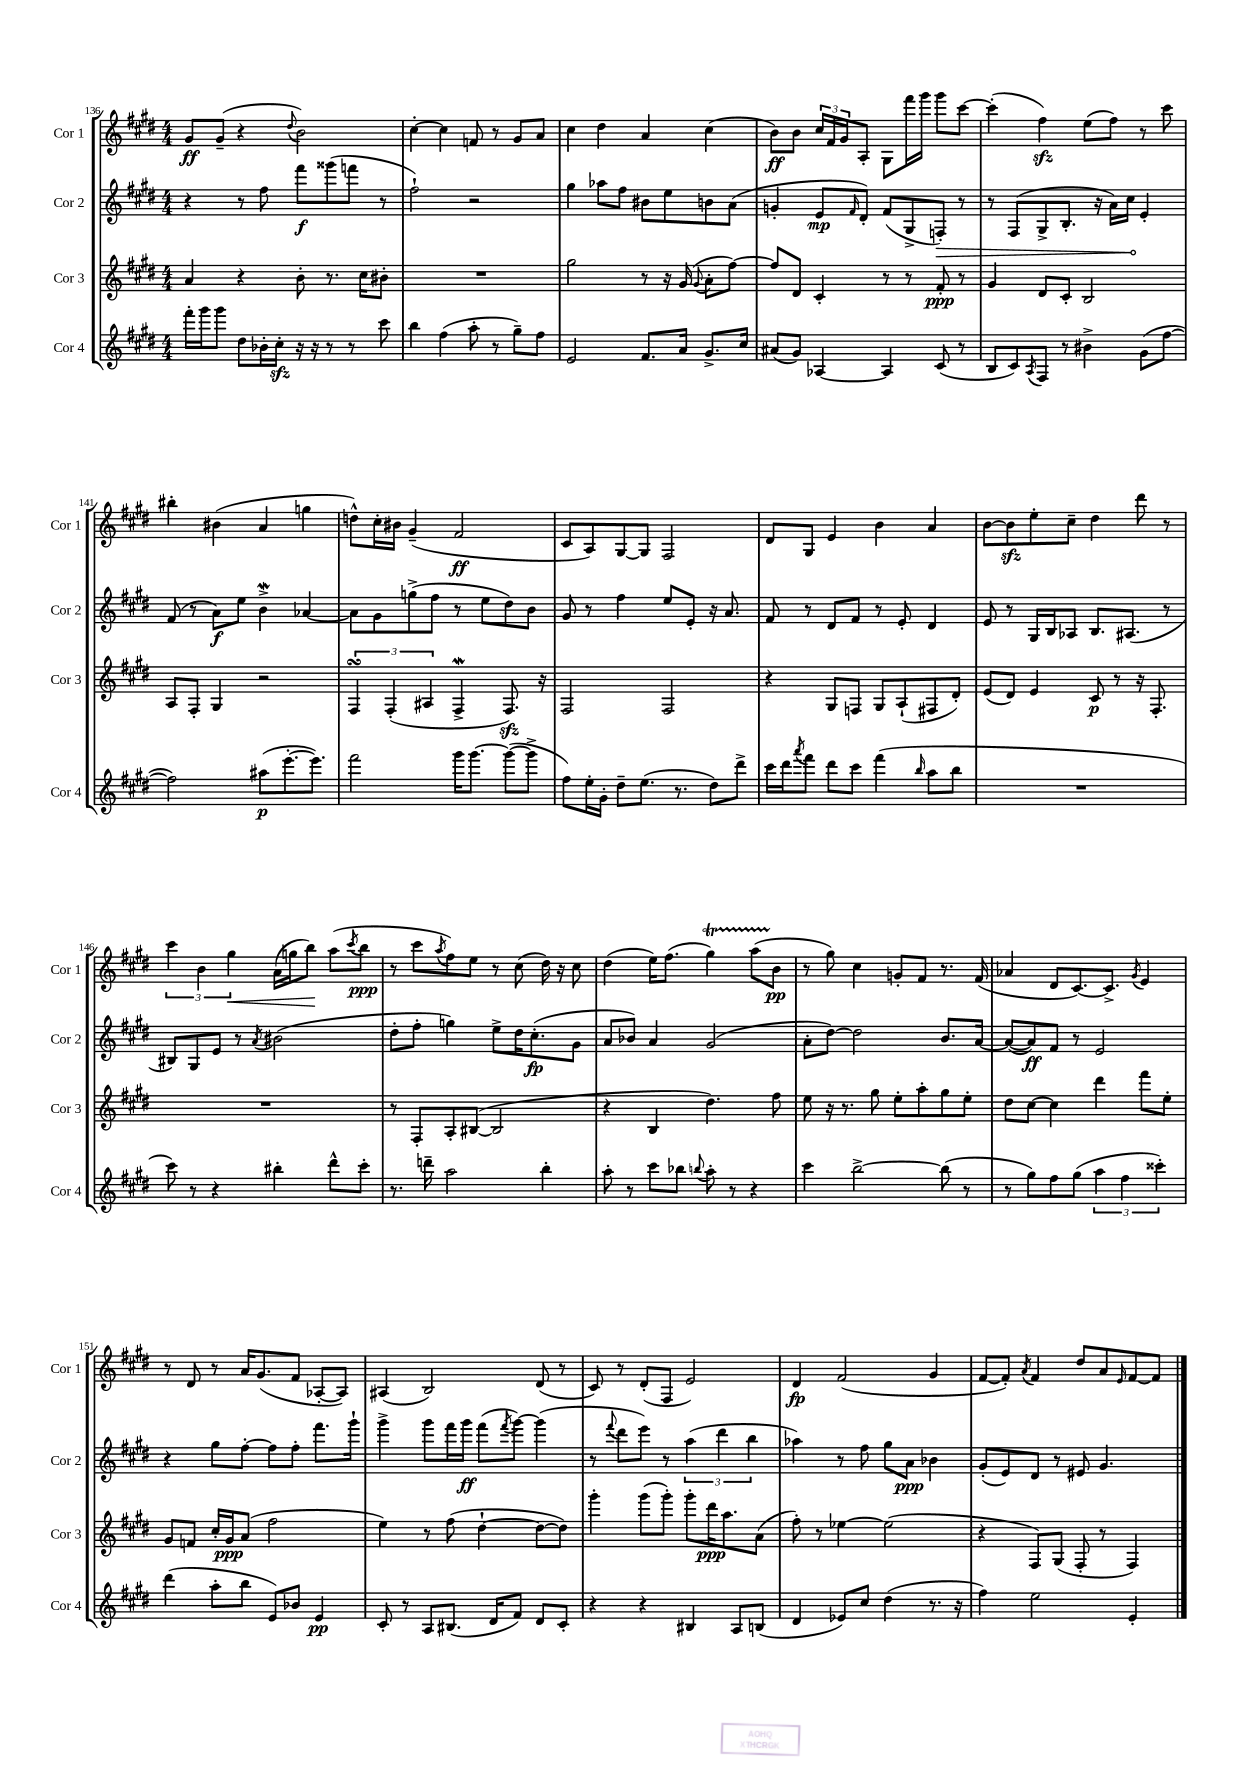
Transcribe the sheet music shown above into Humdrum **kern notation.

**kern	**dynam	**kern	**dynam	**kern	**dynam	**kern	**dynam
*part4	*part4	*part3	*part3	*part2	*part2	*part1	*part1
*staff4	*staff4	*staff3	*staff3	*staff2	*staff2	*staff1	*staff1
*I"Cor 4	*	*I"Cor 3	*	*I"Cor 2	*	*I"Cor 1	*
*I'Cor 4	*	*I'Cor 3	*	*I'Cor 2	*	*I'Cor 1	*
*clefG2	*	*clefG2	*	*clefG2	*	*clefG2	*
*k[f#c#g#d#]	*	*k[f#c#g#d#]	*	*k[f#c#g#d#]	*	*k[f#c#g#d#]	*
*M4/4	*	*M4/4	*	*M4/4	*	*M4/4	*
=136	=136	=136	=136	=136	=136	=136	=136
16fff#'\LL	.	4a/	.	4r	.	8g#/L	ff
16ggg#\J	.	.	.	.	.	.	.
8ggg#\J	.	.	.	.	.	(8g#~/J	.
8dd#\L	.	4r	.	8r	.	4r	.
16b-X'\L	.	.	.	8ff#\	.	.	.
16cc#zz'\JJ	.	.	.	.	.	.	.
.	.	.	.	.	.	8qqdd#/	.
16r	.	8b'\	.	8fff#\L	f	2b\)	.
16r	.	.	.	.	.	.	.
8r	.	8.r	.	(8ggg##X\	.	.	.
8r	.	.	.	8fffn\J	.	.	.
.	.	16cc#\KL	.	.	.	.	.
8ccc#\	.	8b#X'\J	.	8r	.	.	.
=137	=137	=137	=137	=137	=137	=137	=137
4bb\	.	1r	.	2ff#`\)	.	[4cc#'\	.
(4ff#\	.	.	.	.	.	4cc#\]	.
8aa'\	.	.	.	2r	.	8fn/	.
8r	.	.	.	.	.	8r	.
8gg#~\L)	.	.	.	.	.	8g#/L	.
8ff#\J	.	.	.	.	.	8a/J	.
=138	=138	=138	=138	=138	=138	=138	=138
2e/	.	2gg#\	.	4gg#\	.	4cc#\	.
.	.	.	.	8aa-X\L	.	4dd#\	.
.	.	.	.	8ff#\J	.	.	.
8.f#/L	.	8r	.	8b#X\L	.	4a/	.
.	.	16r	.	8ee\	.	.	.
16a/Jk	.	(16g#/	.	.	.	.	.
.	.	8qqg#/	.	.	.	.	.
8.g#^/L	.	8a'\L	.	8bn\	.	(4cc#\	.
.	.	[8ff#\J)	.	(8a\J	.	.	.
16cc#/Jk	.	.	.	.	.	.	.
=139	=139	=139	=139	=139	=139	=139	=139
(8a#X/L	.	8ff#/L]	.	4gn'/	.	8b\L)	ff
8g#/J)	.	8d#/J	.	.	.	8b\J	.
[4A-X/	.	4c#'/	.	8e/L	mp	24cc#/LL	.
.	.	.	.	.	.	24f#/	.
.	.	.	.	.	.	24g#/J	.
.	.	.	.	16qqf#/	.	.	.
.	.	.	.	8d#'/J)	.	8A'/J	.
4A-/]	.	8r	.	(8f#/L	.	8G#\L	.
.	.	8r	.	8G#^/	.	16fff#\L	.
.	.	.	.	.	.	16ggg#\JJ	.
!	!	!	!	!	!LO:HP:b	!	!
(8c#/	.	8f#'/	ppp	8Fn'/J)	>	8ggg#\L	.
8r	.	8r	.	8r	.	[8ccc#\J	.
=140	=140	=140	=140	=140	=140	=140	=140
8B/L	.	4g#/	.	8r	.	(4ccc#'\]	.
8c#/)	.	.	.	(8F#/L	.	.	.
8qA/	.	.	.	.	.	.	.
8F#/J	.	8d#/L	.	8G#^/	.	4ff#zz\)	.
8r	.	8c#'/J	.	8.B'/J	.	.	.
4b#X^\	.	2B/	.	.	.	(8ee\L	.
.	.	.	.	16r	.	.	.
.	.	.	.	16a\LL)	.	8ff#\J)	.
.	.	.	.	16cc#\JJ	.	.	.
(8g#\L	.	.	.	4e'/	]	8r	.
[8ff#\J	.	.	.	.	.	8ccc#\	.
!!LO:LB:g=z
=141	=141	=141	=141	=141	=141	=141	=141
2ff#\])	.	8A/L	.	(8f#/	.	4bb#X'\	.
.	.	8F#'/J	.	8r	.	.	.
.	.	4G#/	.	8a\L)	f	(4b#X\	.
.	.	.	.	8ee\J	.	.	.
(8aa#X\L	p	2r	.	4bW^\	.	4a/	.
[8.eee'\	.	.	.	.	.	.	.
.	.	.	.	[4a-X/	.	4ggn\	.
8.eee\J])	.	.	.	.	.	.	.
=142	=142	=142	=142	=142	=142	=142	=142
2fff#\	.	6F#sSSS/	.	8a-\L]	.	8ddn^^\L)	.
.	.	.	.	8g#\	.	16cc#'\L	.
.	.	(6F#'/	.	.	.	.	.
.	.	.	.	.	.	16b#X\JJ	.
.	.	.	.	(8ggn^\	.	(4g#~/	.
.	.	6A#X/	.	.	.	.	.
.	.	.	.	8ff#\J	.	.	.
16ggg#\KL	.	4F#W^/	.	8r	.	2f#/	ff
[8.ggg#\J	.	.	.	.	.	.	.
.	.	.	.	8ee\L	.	.	.
(8ggg#\L_	.	8.F#zz/)	.	8dd#\)	.	.	.
8ggg#^\J]	.	.	.	8b\J	.	.	.
.	.	16r	.	.	.	.	.
=143	=143	=143	=143	=143	=143	=143	=143
8ff#\L)	.	2F#/	.	8g#/	.	8c#/L	.
16ee'\L	.	.	.	8r	.	8A/)	.
16g#'\JJ	.	.	.	.	.	.	.
8dd#~\L	.	.	.	4ff#\	.	[8G#/	.
(8.ee\J	.	.	.	.	.	8G#/J]	.
.	.	2F#/	.	8ee/L	.	2F#/	.
8.r	.	.	.	.	.	.	.
.	.	.	.	8e'/J	.	.	.
8dd#\L)	.	.	.	16r	.	.	.
.	.	.	.	8.a/	.	.	.
8ddd#^\J	.	.	.	.	.	.	.
=144	=144	=144	=144	=144	=144	=144	=144
16ccc#\LL	.	4r	.	8f#/	.	8d#/L	.
16ddd#\J	.	.	.	.	.	.	.
8qaaa/	.	.	.	.	.	.	.
8fff#\J	.	.	.	8r	.	8G#/J	.
8ddd#\L	.	8G#/L	.	8d#/L	.	4e/	.
8ccc#\J	.	8Fn/J	.	8f#/J	.	.	.
(4fff#\	.	8G#/L	.	8r	.	4b\	.
.	.	(8A`/	.	8e'/	.	.	.
16qqbb/	.	.	.	.	.	.	.
8aa\L	.	8F#X/	.	4d#/	.	4a/	.
8bb\J	.	8d#'/J)	.	.	.	.	.
=145	=145	=145	=145	=145	=145	=145	=145
1r	.	(8e/L	.	8e/	.	[8b\L	.
.	.	8d#/J)	.	8r	.	8bzz\]	.
.	.	4e/	.	16G#/LL	.	8ee'\	.
.	.	.	.	16B/J	.	.	.
.	.	.	.	8A-X/J	.	8cc#~\J	.
.	.	8c#/	p	8.B/L	.	4dd#\	.
.	.	8r	.	.	.	.	.
.	.	.	.	(8.A#X/J	.	.	.
.	.	16r	.	.	.	8ddd#\	.
.	.	8.F#'/	.	.	.	.	.
.	.	.	.	8r	.	8r	.
!!LO:LB:g=z
=146	=146	=146	=146	=146	=146	=146	=146
8ccc#\)	.	1r	.	8B#X/L)	.	6ccc#\	.
8r	.	.	.	8G#/	.	.	.
.	.	.	.	.	.	6b\	.
4r	.	.	.	8e/J	.	.	.
!	!	!	!	!	!	!	!LO:HP:b
.	.	.	.	.	.	6gg#\	<
.	.	.	.	8r	.	.	.
.	.	.	.	8qa/	.	.	.
4bb#X'\	.	.	.	(2b#X\	.	(16a\LL	.
.	.	.	.	.	.	16ggn\J	.
.	.	.	.	.	.	8bb\J)	.
8ddd#^^\L	.	.	.	.	.	(8aa\L	[
.	.	.	.	.	.	8qccc#/	.
8ccc#'\J	.	.	.	.	.	8bb\J	ppp
=147	=147	=147	=147	=147	=147	=147	=147
8.r	.	8r	.	8dd#'\L	.	8r	.
.	.	8F#'/L	.	8ff#'\J	.	8ccc#\L	.
16dddn~\	.	.	.	.	.	.	.
.	.	.	.	.	.	8qaa/	.
2aa\	.	8A'/	.	4ggn\)	.	8ff#\)	.
.	.	([8B#X/J	.	.	.	8ee\J	.
.	.	2B#/]	.	8ee^\L	.	8r	.
.	.	.	.	16dd#\K	.	(8cc#\	.
.	.	.	.	(8.cc#'\	fp	.	.
4bb'\	.	.	.	.	.	16dd#\)	.
.	.	.	.	.	.	16r	.
.	.	.	.	8g#\J	.	8cc#\	.
=148	=148	=148	=148	=148	=148	=148	=148
8aa'\	.	4r	.	8a/L	.	(4dd#\	.
8r	.	.	.	8b-X/J)	.	.	.
8ccc#\L	.	4B/	.	4a/	.	16ee\KL)	.
.	.	.	.	.	.	(8.ff#\J	.
8bb-X\J	.	.	.	.	.	.	.
8qqbbn/	.	.	.	.	.	.	.
8aa'\	.	4.dd#\)	.	(2g#/	.	4gg#t\)	.
8r	.	.	.	.	.	.	.
4r	.	.	.	.	.	(8aaTTT\L	.
.	.	8ff#\	.	.	.	8b\J	pp
=149	=149	=149	=149	=149	=149	=149	=149
4ccc#\	.	8ee\	.	8a'\L	.	8r	.
.	.	16r	.	[8dd#\J)	.	8gg#\)	.
.	.	8.r	.	.	.	.	.
[2bb^\	.	.	.	2dd#\]	.	4cc#\	.
.	.	8gg#\	.	.	.	.	.
.	.	8ee'\L	.	.	.	8gn'/L	.
.	.	8aa'\	.	.	.	8f#/J	.
(8bb\]	.	8gg#\	.	8.b/L	.	8.r	.
8r	.	8ee'\J	.	.	.	.	.
.	.	.	.	[16a/Jk	.	(16f#/	.
=150	=150	=150	=150	=150	=150	=150	=150
8r	.	8dd#\L	.	(8a/L_	.	4a-X/	.
8gg#\L)	.	[8cc#\J	.	8a/])	ff	.	.
8ff#\	.	4cc#\]	.	8f#/J	.	8d#/L	.
(8gg#\J	.	.	.	8r	.	[8.c#/)	.
6aa\	.	4ddd#\	.	2e/	.	.	.
.	.	.	.	.	.	8.c#^/J]	.
6ff#\	.	.	.	.	.	.	.
.	.	.	.	.	.	8qg#/	.
.	.	8fff#\L	.	.	.	4e/	.
6ccc##X'\)	.	.	.	.	.	.	.
.	.	8ee'\J	.	.	.	.	.
!!LO:LB:g=z
=151	=151	=151	=151	=151	=151	=151	=151
(4ddd#\	.	8g#/L	.	4r	.	8r	.
.	.	8fn/J	.	.	.	8d#/	.
8aa'\L	.	16cc#'/LL	.	8gg#\L	.	8r	.
.	.	16g#/J	ppp	.	.	.	.
8bb\J	.	(8a/J	.	[8ff#'\J	.	16a/KL	.
.	.	.	.	.	.	(8.g#/	.
8e/L)	.	2ff#\	.	8ff#\L]	.	.	.
8b-X/J	.	.	.	8ff#'\J	.	8f#/J	.
4e/	pp	.	.	8.fff#\L	.	[8A-X'/L	.
.	.	.	.	.	.	8A-/J])	.
.	.	.	.	16ggg#`\Jk	.	.	.
=152	=152	=152	=152	=152	=152	=152	=152
8c#'/	.	4ee\)	.	4ggg#^\	.	(4A#X/	.
8r	.	.	.	.	.	.	.
8A/L	.	8r	.	8ggg#\L	.	2B/)	.
(8.B#X/J	.	(8ff#\	.	16fff#\L	.	.	.
.	.	.	.	16ggg#\JJ	ff	.	.
.	.	[4dd#`\	.	(8fff#\L	.	.	.
16d#/KL	.	.	.	.	.	.	.
.	.	.	.	8qfff#/	.	.	.
8f#/J)	.	.	.	[8ggg#\J)	.	.	.
8d#/L	.	8dd#\L_	.	(4ggg#\]	.	(8d#/	.
8c#'/J	.	8dd#\J])	.	.	.	8r	.
=153	=153	=153	=153	=153	=153	=153	=153
4r	.	4ggg#'\	.	8r	.	8c#/)	.
.	.	.	.	8qqfff#/	.	.	.
.	.	.	.	8ddd#\L	.	8r	.
4r	.	(8ggg#\L	.	8eee\J)	.	(8d#'/L	.
.	.	8ggg#'\J)	.	8r	.	8F#/J	.
4B#X/	.	8ggg#'\L	.	(6aa\	.	2e/)	.
.	.	16ddd#\K	ppp	.	.	.	.
.	.	.	.	6ddd#\	.	.	.
.	.	8.aa\	.	.	.	.	.
8A/L	.	.	.	.	.	.	.
.	.	.	.	6bb\	.	.	.
(8Bn/J	.	(8a\J	.	.	.	.	.
=154	=154	=154	=154	=154	=154	=154	=154
4d#/	.	8ff#'\)	.	4aa-X\)	.	4d#/	fp
.	.	8r	.	.	.	.	.
8e-X/L)	.	[4ee-X\	.	8r	.	(2f#/	.
8cc#/J	.	.	.	8ff#\	.	.	.
(4dd#\	.	(2ee-\]	.	8gg#\L	.	.	.
.	.	.	.	8a\J	ppp	.	.
8.r	.	.	.	4b-X\	.	4g#/	.
16r	.	.	.	.	.	.	.
=155	=155	=155	=155	=155	=155	=155	=155
4ff#\)	.	4r	.	(8g#'/L	.	[8f#/L	.
.	.	.	.	8e/)	.	8f#'/J])	.
.	.	.	.	.	.	8qa/	.
2ee\	.	8F#/L)	.	8d#/J	.	4f#/	.
.	.	(8G#/J	.	8r	.	.	.
.	.	8F#'/	.	8e#X/	.	8dd#/L	.
.	.	8r	.	4.g#/	.	8a/	.
.	.	.	.	.	.	16qqe/	.
4e'/	.	4F#/)	.	.	.	[8f#/	.
.	.	.	.	.	.	8f#/J]	.
==	==	==	==	==	==	==	==
*-	*-	*-	*-	*-	*-	*-	*-
